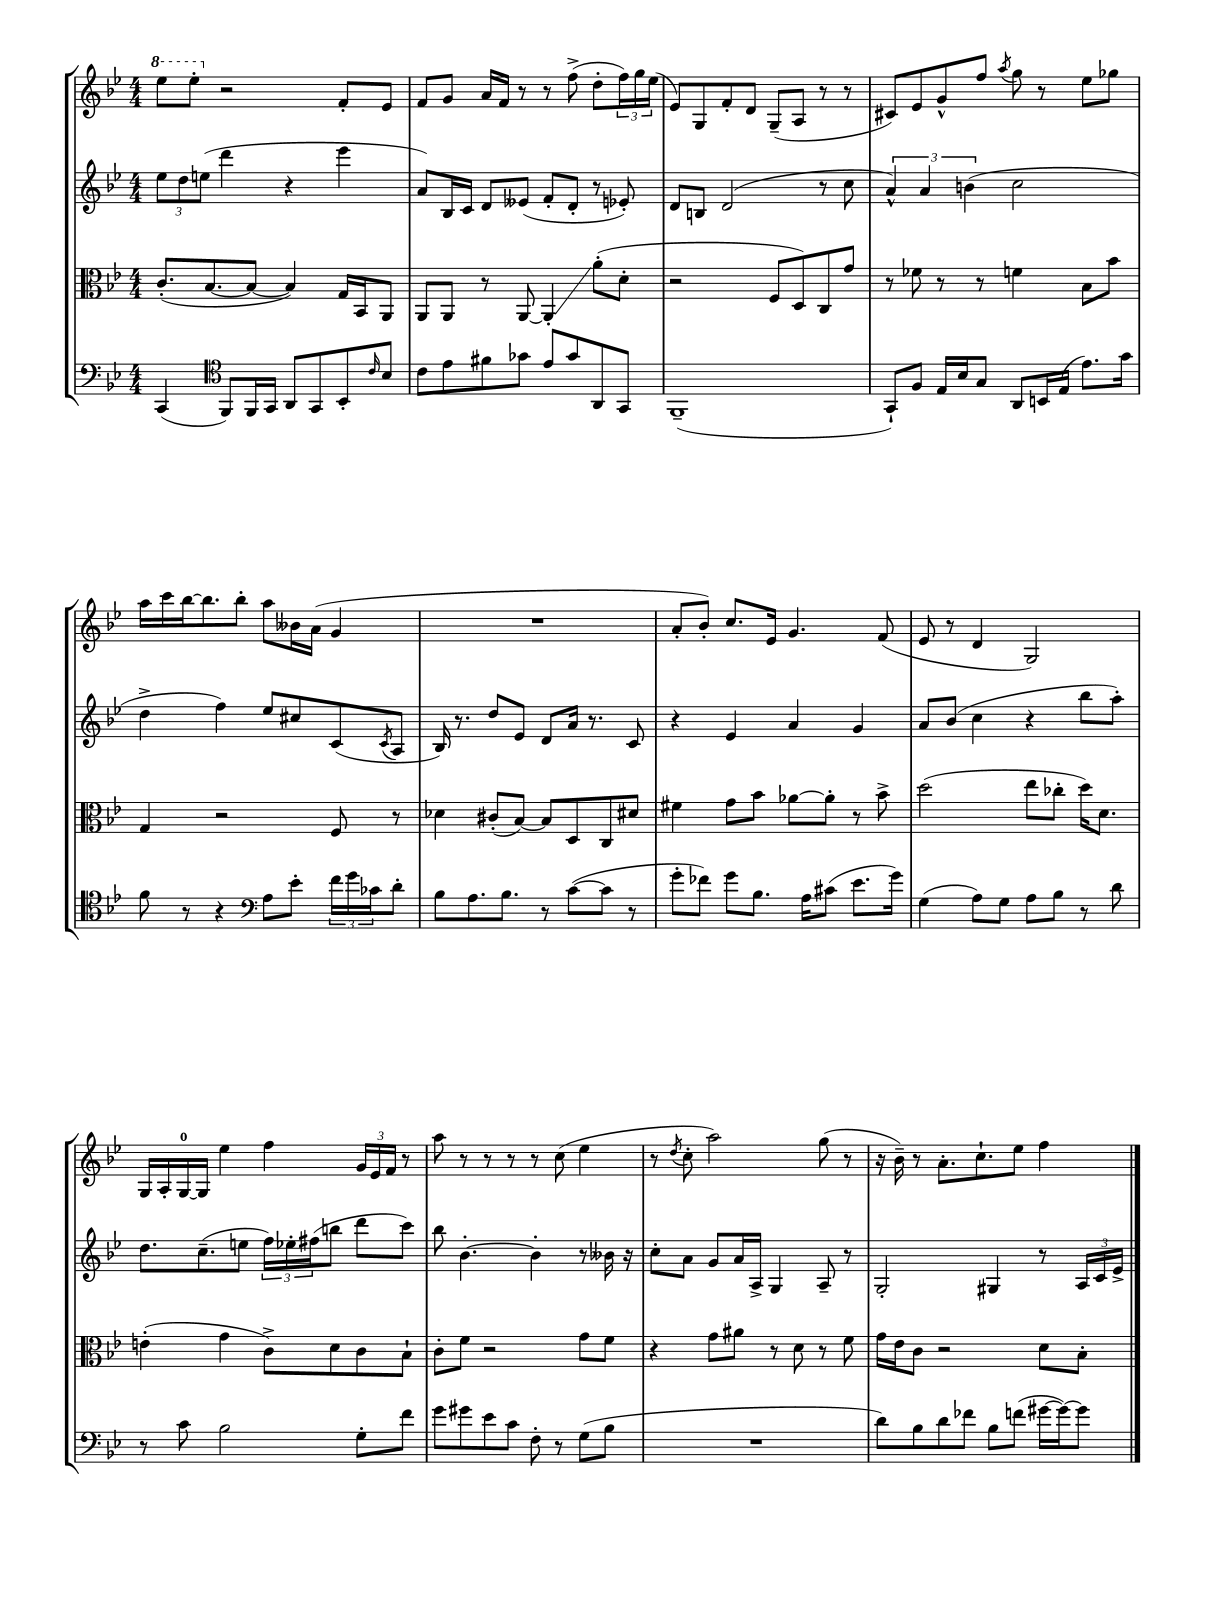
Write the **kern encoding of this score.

**kern	**kern	**kern	**kern
*staff4	*staff3	*staff2	*staff1
*clefF4	*clefC3	*clefG2	*clefG2
*k[b-e-]	*k[b-e-]	*k[b-e-]	*k[b-e-]
*M4/4	*M4/4	*M4/4	*M4/4
(4CC/	(8.c'/L	12ee-\L	8eee-\L
.	.	12dd\	.
.	.	.	8eee-'\J
.	.	(12ee\J	.
.	[8.B-/	.	.
*clefC4	*	*	*
8FF/L)	.	4ddd\	2r
16FF/L	8B-/_J	.	.
16GG/JJ	.	.	.
8AA/L	4B-/])	4r	.
8GG/	.	.	.
8BB-'/	16G/LL	4eee-\	8f'/L
.	16BB-/J	.	.
16qqc/	.	.	.
8B-/J	8AA/J	.	8e-/J
=	=	=	=
8c\L	8AA/L	8a/L)	8f/L
8e-\	8AA/J	16B-/L	8g/J
.	.	16c/JJ	.
8f#\	8r	8d/L	16a/LL
.	.	.	16f/JJ
8g-\J	[8AA/	(8e--/J	8r
8e-/L	4AA'/]	8f'/L	8r
8g-/	.	8d'/J	(8ff^\
8AA/	(8a'\L	8r	8dd'\L
8GG/J	8d'\J	8e-'/)	24ff\L)
.	.	.	24gg\
.	.	.	(24ee-\JJ
=	=	=	=
(1FF~	2r	8d/L	8e-/L)
.	.	8B/J	8G/
.	.	(2d/	8f'/
.	.	.	8d/J
.	8F/L	.	(8G~/L
.	8D/)	.	8A/J
.	8C/	8r	8r
.	8g/J	8cc\	8r
=	=	=	=
8GG`/L)	8r	6a^^/)	8c#/L)
8F/J	8f-\	.	8e-/
.	.	6a/	.
16E-/LL	8r	.	8g^^/
16B-/J	.	.	.
.	.	(6b\	.
8G/J	8r	.	8ff/J
.	.	.	8qaa/
8AA/L	4f\	2cc\	8gg\
16BB/L	.	.	8r
(16E-/JJ	.	.	.
8.e-\L)	8B-\L	.	8ee-\L
.	8b-\J	.	8gg-\J
16g\Jk	.	.	.
=	=	=	=
8f\	4G/	4dd^\	16aa\LL
.	.	.	16ccc\
8r	.	.	[16bb-\J
.	.	.	8.bb-\]
4r	2r	4ff\)	.
.	.	.	8bb-'\J
*clefF4	*	*	*
8A\L	.	8ee-/L	8aa\L
8e-'\J	.	8cc#/	16b--\L
.	.	.	(16a\JJ
24f\LL	8F/	(8c/	4g/
24g\	.	.	.
24c-\J	.	.	.
.	.	8qc/	.
8d'\J	8r	8A/J	.
=	=	=	=
8B-\L	4d-\	16B-/)	1r
.	.	8.r	.
8.A\	.	.	.
.	(8c#'/L	8dd/L	.
8.B-\J	.	.	.
.	[8B-/J)	8e-/J	.
8r	8B-/]L	8d/L	.
([8c\L	8D/	16a/Jk	.
.	.	8.r	.
8c\]J	8C/	.	.
8r	8d#/J	8c/	.
=	=	=	=
8g'\L	4f#\	4r	8a'/L
8f-\J)	.	.	8b-'/J)
8g\L	8g\L	4e-/	8.cc/L
8.B-\J	8b-\J	.	.
.	.	.	16e-/Jk
.	[8a-\L	4a/	4.g/
16A\LK	.	.	.
(8c#\J	8a-'\]J	.	.
8.e-\L	8r	4g/	.
.	8b-^\	.	(8f/
16g\Jk)	.	.	.
=	=	=	=
(4G\	(2dd\	8a/L	8e-/
.	.	(8b-/J	8r
8A\L)	.	4cc\	4d/
8G\J	.	.	.
8A\L	8ee-\L	4r	2G/)
8B-\J	8cc-'\J	.	.
8r	16dd\LK)	8bb-\L	.
.	8.d\J	.	.
8d\	.	8aa'\J)	.
=	=	=	=
8r	(4e'\	8.dd\L	16G/LL
.	.	.	16A'/
8c\	.	.	[16G/
.	.	(8.cc~\	16G/]JJ
2B-\	4g\	.	4ee-\
.	.	8ee\J	.
.	8c^\L)	24ff\LL)	4ff\
.	.	24ee-'\	.
.	.	(24ff#\J	.
.	8d\	8bb\J	.
8G'\L	8c\	8ddd\L	24g/LL
.	.	.	24e-/
.	.	.	24f/JJ
8f\J	8B-`\J	8ccc\J)	8r
=	=	=	=
8g\L	8c'\L	8bb-\	8aa\
8g#\	8f\J	[4.b-'\	8r
8e-\	2r	.	8r
8c\J	.	.	8r
8F'\	.	4b-'\]	8r
8r	.	.	(8cc\
(8G\L	8g\L	8r	4ee-\
8B-\J	8f\J	16b--\	.
.	.	16r	.
=	=	=	=
1r	4r	8cc'\L	8r
.	.	.	8qdd/
.	.	8a\J	8cc'\
.	8g\L	8g/L	2aa\)
.	8a#\J	16a/L	.
.	.	16A^/JJ	.
.	8r	4G/	.
.	8d\	.	.
.	8r	8A~/	(8gg\
.	8f\	8r	8r
=	=	=	=
8d\L)	16g\LL	2G'/	16r
.	16e-\J	.	16b-~\)
8B-\	8c\J	.	8r
8d\	2r	.	8.a'\L
8f-\J	.	.	.
.	.	.	8.cc`\
8B-\L	.	4G#/	.
(8f\J	.	.	8ee-\J
[16g#\LL	8d\L	8r	4ff\
16g#\_J)	.	.	.
8g#\]J	8B-'\J	24A/LL	.
.	.	24c/	.
.	.	24e-^/JJ	.
==	==	==	==
*-	*-	*-	*-
